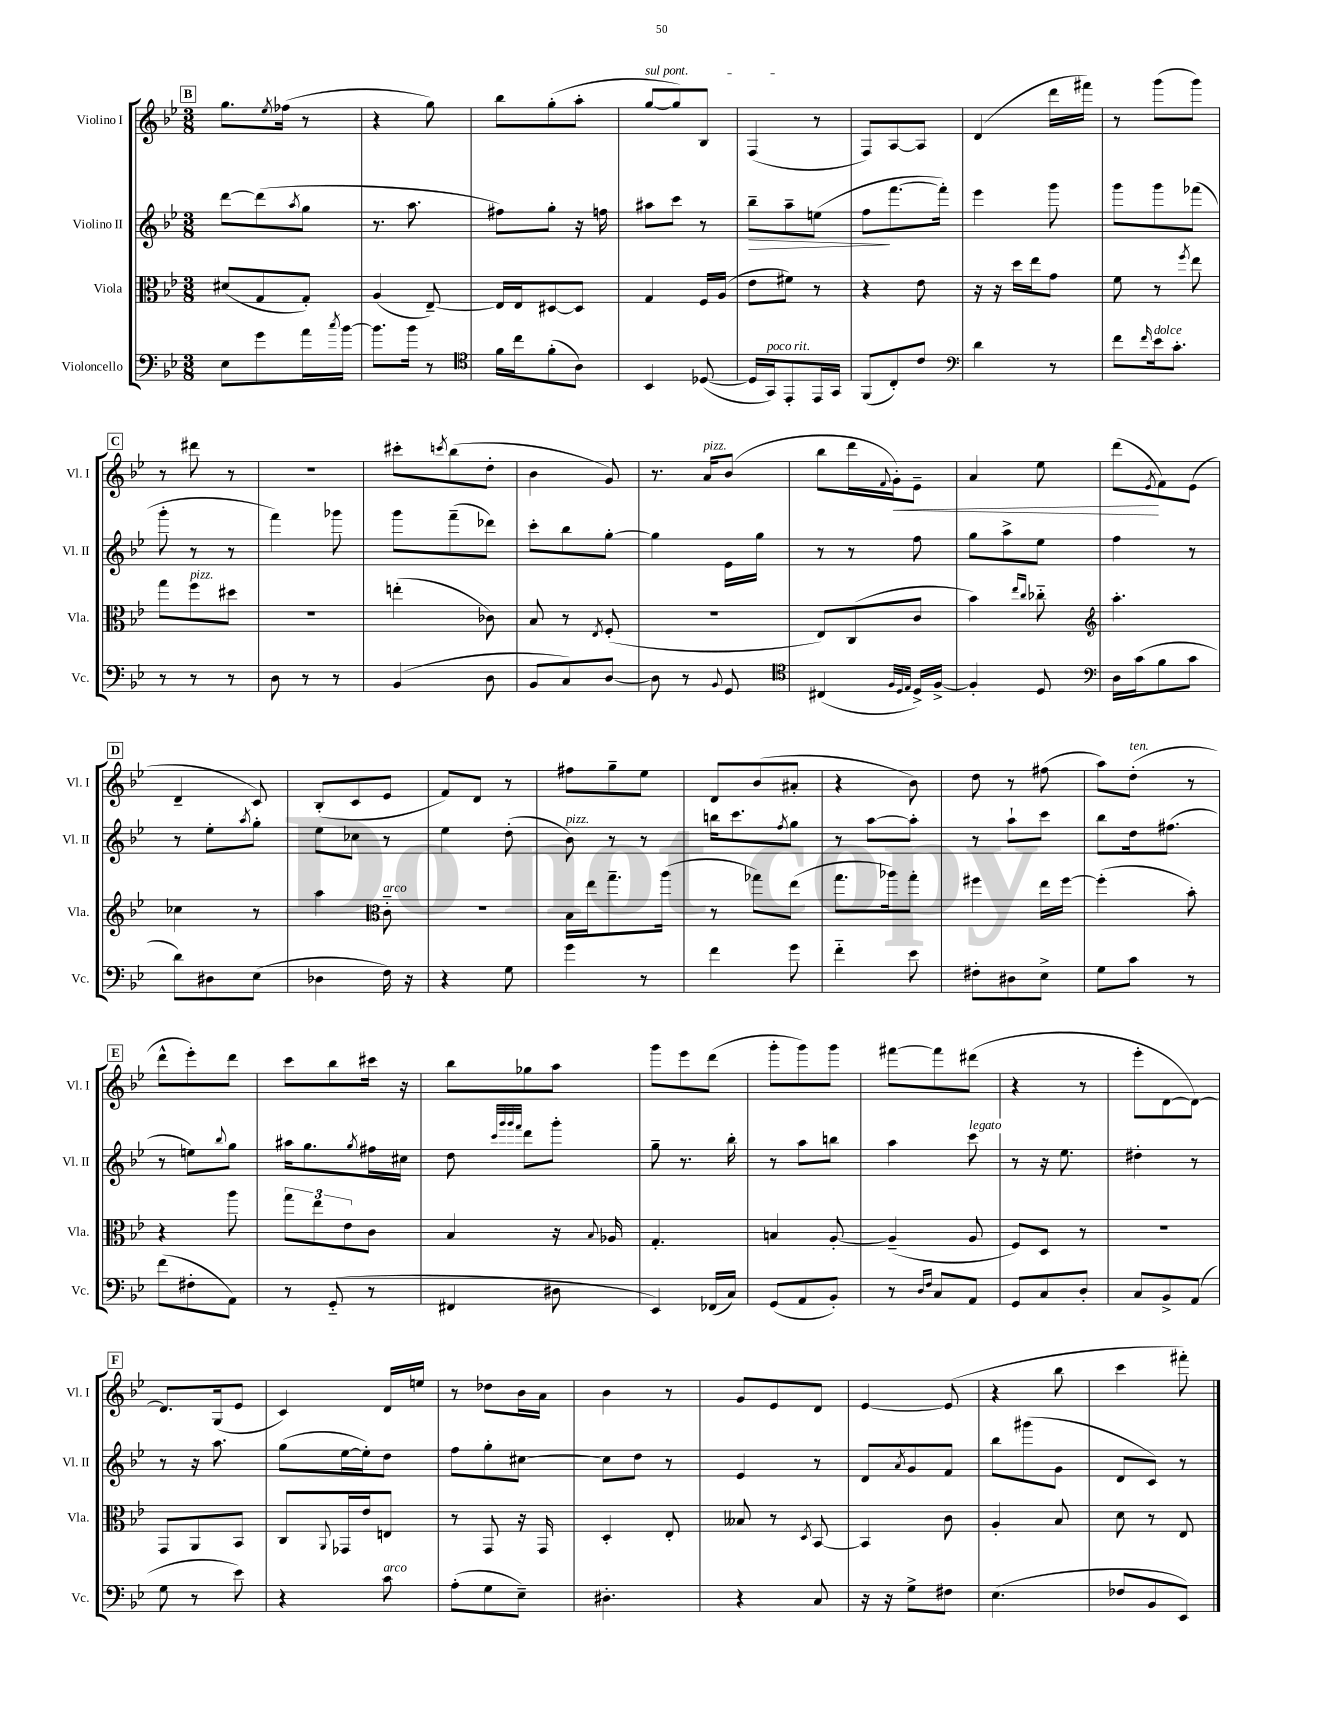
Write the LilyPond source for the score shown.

<<
\new StaffGroup <<
\new Staff = "s0" \with { instrumentName = "Violino I" shortInstrumentName = "Vl. I" } {
    \clef treble \key bes \major \numericTimeSignature \time 3/8
    \mark \markup { \box "B" } g''8. \acciaccatura { ees''8 } fes''16( r8 |
    r4 g''8) |
    bes''8 g''8-.( a''8-. |
    \once \override TextSpanner.bound-details.left.text = \markup { \italic "sul pont." } g''8~\startTextSpan g''8) bes8 |
    f4\stopTextSpan( r8 |
    f8) a8~ a8 |
    d'4( d'''16 fis'''16) |
    r8 g'''8( g'''8) |
    \mark \markup { \box "C" } r8 dis'''8 r8 |
    R4. |
    cis'''8-. \acciaccatura { c'''8 } bes''8( d''8-. |
    bes'4 g'8) |
    r8. a'16^\markup { \italic "pizz." } bes'8( |
    bes''8 d'''16 \appoggiatura { f'8 } g'16-.\<) ees'8-- |
    a'4 ees''8 |
    d'''8\!( \acciaccatura { ees'8 } f'8) ees'8( |
    \mark \markup { \box "D" } d'4-- c'8) |
    bes8-.( c'8 ees'8 |
    f'8) d'8 r8 |
    fis''8 g''8-- ees''8 |
    d'8 bes'8( ais'8-. |
    r4 bes'8) |
    d''8 r8 fis''8( |
    a''8) d''8-.^\markup { \italic "ten." }( r8 |
    \mark \markup { \box "E" } d'''8-^ ees'''8-.) d'''8 |
    c'''8 bes''8 cis'''16 r16 |
    bes''8 ges''8 a''8 |
    g'''8 ees'''8 d'''8( |
    g'''8-. g'''8) g'''8 |
    fis'''8~ fis'''8 dis'''8( |
    r4 r8 |
    ees'''8-. d'8~ d'8~) |
    \mark \markup { \box "F" } d'8. g16( ees'8 |
    c'4) d'16 e''16 |
    r8 des''8 bes'16 a'16 |
    bes'4 r8 |
    g'8 ees'8 d'8 |
    ees'4~ ees'8( |
    r4 bes''8 |
    c'''4 fis'''8-.) \bar "|." |
}
\new Staff = "s1" \with { instrumentName = "Violino II" shortInstrumentName = "Vl. II" } {
    \clef treble \key bes \major \numericTimeSignature \time 3/8
    \mark \markup { \box "B" } d'''8~ d'''8( \acciaccatura { a''8 } g''8 |
    r8. a''8. |
    fis''8) g''8-. r16 f''16 |
    ais''8 c'''8 r8 |
    bes''8--\> a''8-- e''8( |
    f''8\! f'''8.~ f'''16-.) |
    ees'''4 g'''8 |
    g'''8 g'''8 fes'''8( |
    \mark \markup { \box "C" } g'''8-. r8 r8 |
    f'''4) ges'''8 |
    g'''8 f'''8--( des'''8) |
    c'''8-. bes''8 g''8~-. |
    g''4 ees'16 g''16 |
    r8 r8 f''8 |
    g''8 a''8-> ees''8 |
    f''4 r8 |
    \mark \markup { \box "D" } r8 ees''8-. \acciaccatura { a''8 } g''8-. |
    ees''8 ces''8 r8 |
    ees''4 d''8-.( |
    bes'8^\markup { \italic "pizz." }) r8 r8 |
    b''16 c'''8. \acciaccatura { f''8 } g''8 |
    r8 a''8~ a''8-. |
    r8 a''8-! c'''8 |
    bes''8 d''16 fis''8.( |
    \mark \markup { \box "E" } r8 e''8) \appoggiatura { bes''8 } g''8 |
    ais''16 g''8. \acciaccatura { g''8 } fis''16 cis''16 |
    d''8 \grace { c'''32 g'''32 g'''32 f'''32 } d'''8 g'''8-. |
    g''8-- r8. bes''16-. |
    r8 a''8 b''8 |
    a''4 c'''8^\markup { \italic "legato" } |
    r8 r16 ees''8. |
    dis''4-. r8 |
    \mark \markup { \box "F" } r8 r16 a''8. |
    g''8( ees''16~ ees''16-.) d''8 |
    f''8 g''8-. cis''8~ |
    cis''8 d''8 r8 |
    ees'4 r8 |
    d'8 \acciaccatura { a'8 } g'8 f'8 |
    bes''8 gis'''8( g'8 |
    d'8 c'8) r8 \bar "|." |
}
\new Staff = "s2" \with { instrumentName = "Viola" shortInstrumentName = "Vla." } {
    \clef alto \key bes \major \numericTimeSignature \time 3/8
    \mark \markup { \box "B" } dis'8( g8 g8-.) |
    a4( ees8~--) |
    ees16 ees16 dis8~ dis8 |
    g4 f16 a16( |
    ees'8 fis'8) r8 |
    r4 ees'8 |
    r16 r16 d''16 ees''16 g'8 |
    f'8 r8 \acciaccatura { f''8 } ees''8 |
    \mark \markup { \box "C" } g''8 f''8^\markup { \italic "pizz." } dis''8 |
    R4. |
    e''4-.( ces'8) |
    bes8 r8 \acciaccatura { ees8 } f8-.( |
    R4. |
    ees8) c8( c'8 |
    bes'4) \grace { ees''16 c''16 } ces''8-_ |
    \clef treble a''4.-. |
    \mark \markup { \box "D" } ces''4 r8 |
    a''4 \clef alto c'8-_^\markup { \italic "arco" } |
    R4. |
    bes16 ees''16 g''8.-- a''16( |
    r8 ges''8) ees''8( |
    g''8. aes''16) g''8-. |
    fis''4 ees''16 fis''16~ |
    fis''4-.( bes'8-.) |
    \mark \markup { \box "E" } r4 a''8 |
    \tuplet 3/2 { g''8 ees''8 ees'8 } c'8 |
    bes4 r16 \appoggiatura { bes8 } aes16 |
    g4.-. |
    b4 a8~-. |
    a4--( a8 |
    f8) d8 r8 |
    R4. |
    \mark \markup { \box "F" } g,8 a,8 bes,8 |
    c8 \appoggiatura { a,8 } ges,16 ees'16 e8 |
    r8 g,8 r16 g,16 |
    d4-. ees8-. |
    beses8 r8 \acciaccatura { d8 } bes,8~ |
    bes,4 c'8 |
    a4-. bes8 |
    d'8 r8 ees8 \bar "|." |
}
\new Staff = "s3" \with { instrumentName = "Violoncello" shortInstrumentName = "Vc." } {
    \clef bass \key bes \major \numericTimeSignature \time 3/8
    \mark \markup { \box "B" } ees8 g'8 a'16 \acciaccatura { c''8 } bes'16~ |
    bes'8. bes'16 r8 |
    \clef tenor f'16 c''16 f'8-.( a8) |
    bes,4 des8~( |
    des16 g,16^\markup { \italic "poco rit." }) ees,8-. ees,16 g,16 |
    f,8( c8-.) c'8 |
    \clef bass d'4 r8 |
    f'8 \grace { f'16 } ees'16^\markup { \italic "dolce" } c'8.-. |
    \mark \markup { \box "C" } r8 r8 r8 |
    d8 r8 r8 |
    bes,4( d8 |
    bes,8 c8) d8~ |
    d8 r8 \appoggiatura { bes,8 } g,8 |
    \clef tenor cis4( \grace { f32 d32 ees32 } d16->) f16~-> |
    f4-. d8 |
    \clef bass d16 c'16( bes8 c'8 |
    \mark \markup { \box "D" } d'8) dis8 ees8( |
    des4 f16) r16 |
    r4 g8 |
    g'4 r8 |
    f'4 g'8 |
    f'4-_ ees'8 |
    fis8-. dis8 ees8-> |
    g8 c'8 r8 |
    \mark \markup { \box "E" } f'8( fis8-. a,8) |
    r8 g,8-_( r8 |
    fis,4 dis8 |
    ees,4) fes,16( c16) |
    g,8( a,8 bes,8-.) |
    r8 \grace { d16 f16 } c8 a,8 |
    g,8 c8 d8-. |
    c8 bes,8-> a,8( |
    \mark \markup { \box "F" } g8 r8 ees'8) |
    r4 c'8^\markup { \italic "arco" } |
    a8-.( g8 ees8--) |
    dis4.-. |
    r4 c8 |
    r16 r16 g8-> fis8 |
    ees4.( |
    fes8 bes,8 ees,8) \bar "|." |
}
>>
>>
